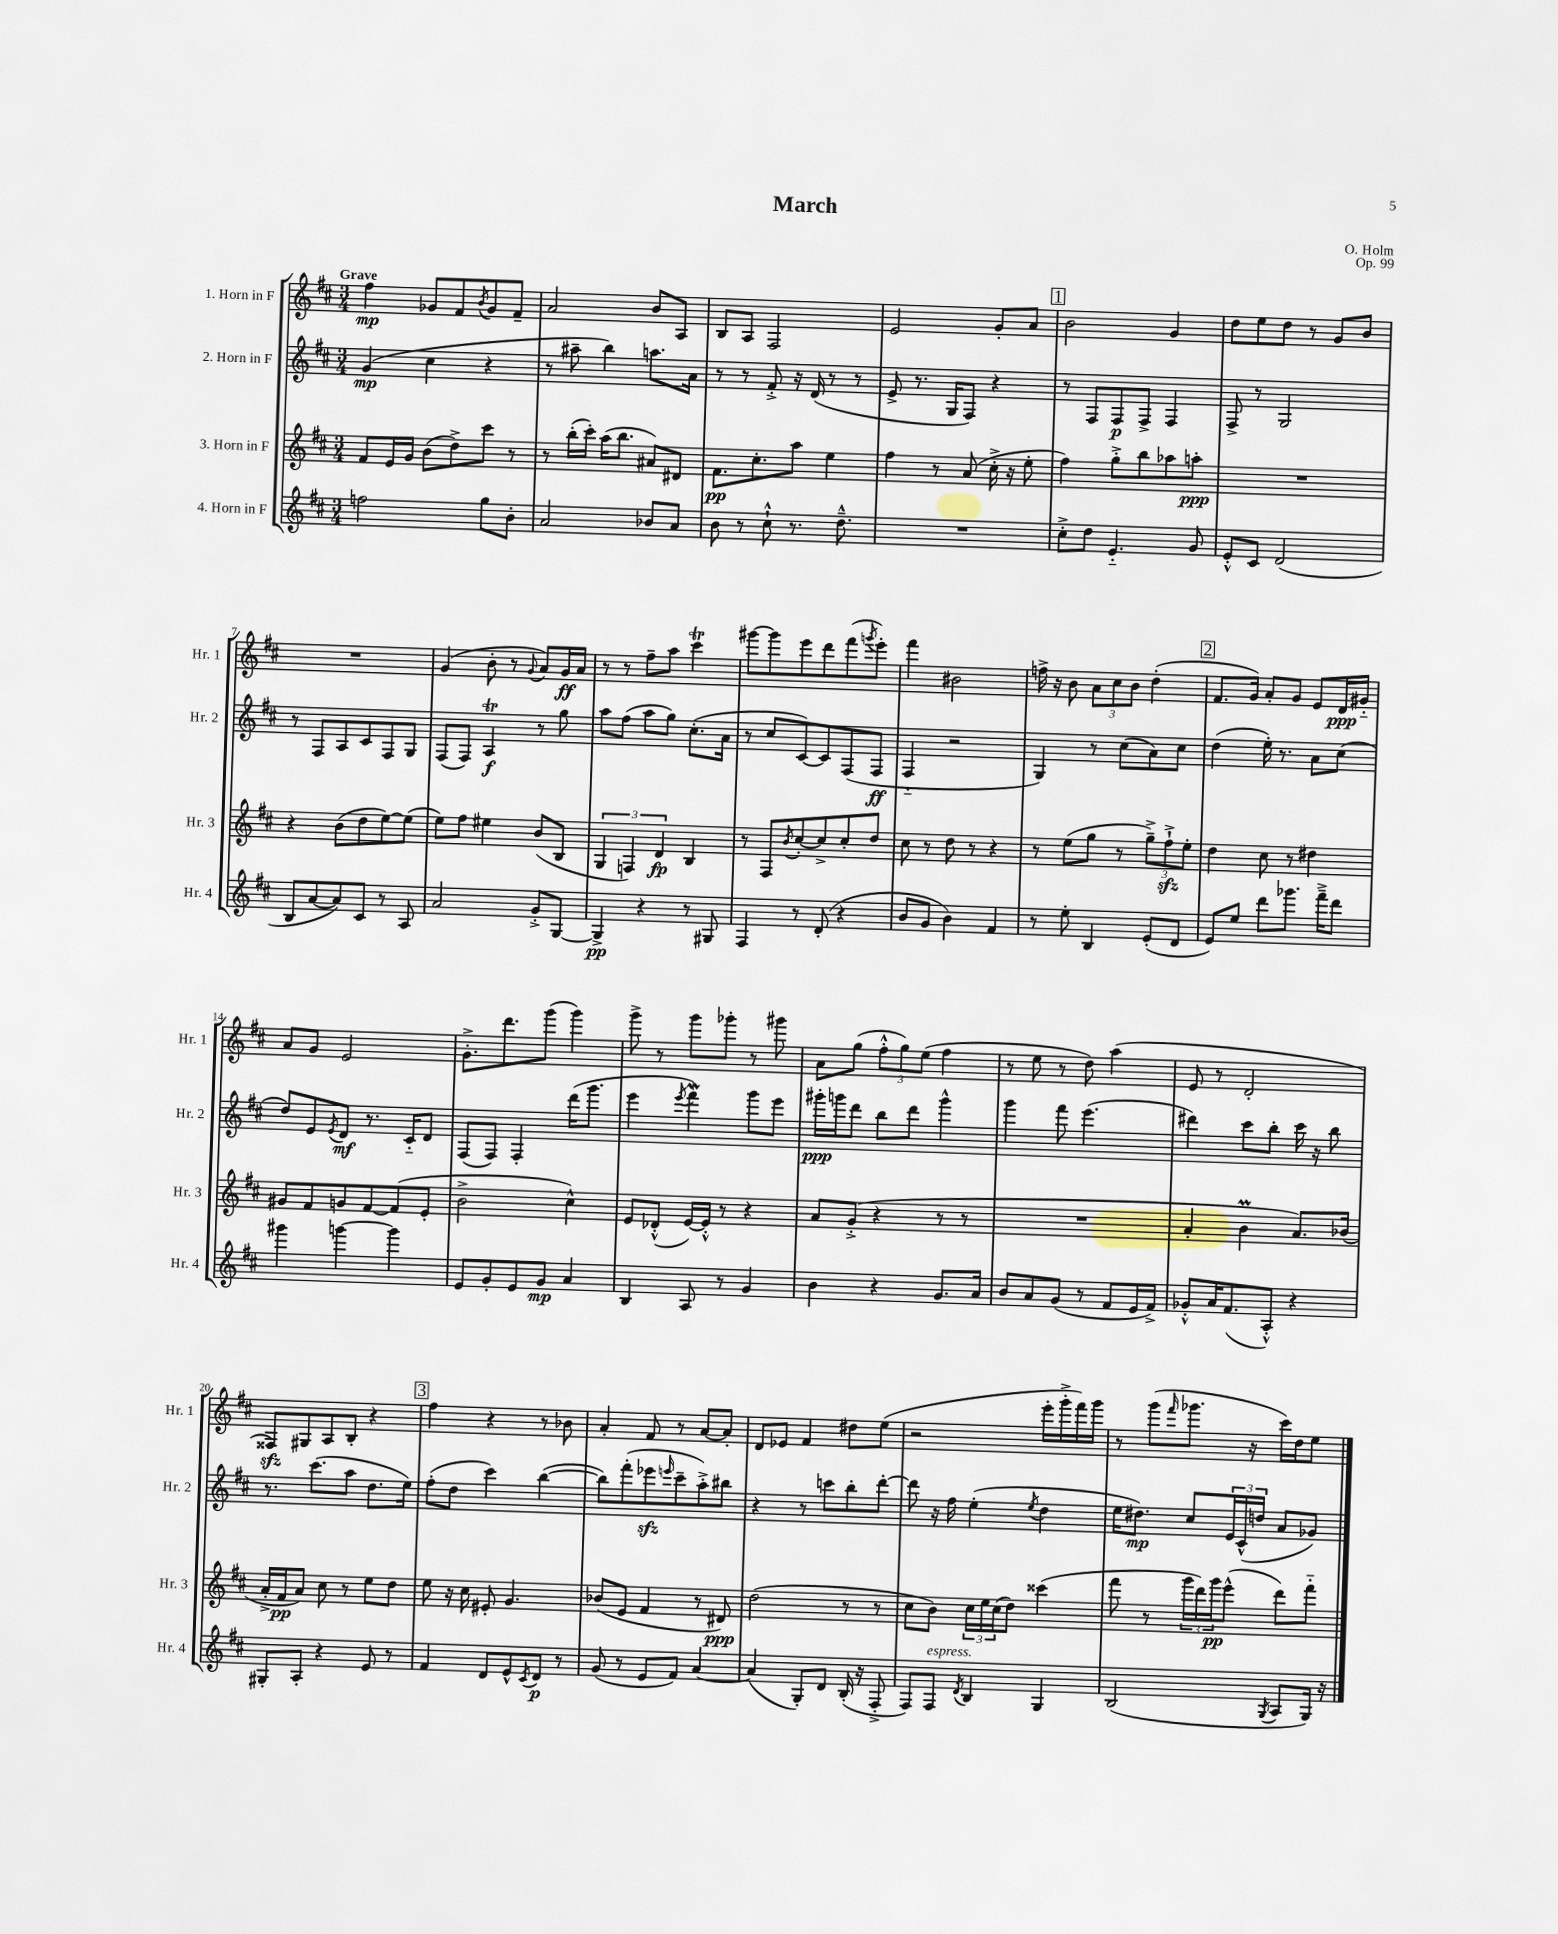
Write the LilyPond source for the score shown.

\header { title = "March" composer = "O. Holm" opus = "Op. 99" }
<<
\new StaffGroup <<
\new Staff = "s0" \with { instrumentName = "1. Horn in F" shortInstrumentName = "Hr. 1" } {
    \clef treble \key d \major \numericTimeSignature \time 3/4 \tempo "Grave"
    fis''4\mp ges'8 fis'8 \acciaccatura { b'8 } ges'8 fis'8-- |
    a'2 b'8 a8 |
    b8 a8 fis2 |
    e'2 g'8-. a'8 |
    \mark \markup { \box "1" } b'2 g'4 |
    d''8 e''8 d''8 r8 g'8 b'8 |
    R2. |
    g'4( b'8-. r8 \appoggiatura { g'8 } a'8) g'16\ff a'16 |
    r8 r8 fis''8-- a''8 cis'''4\trill |
    gis'''8~ gis'''8 e'''8 d'''8 fis'''8( \acciaccatura { g'''8 } e'''8-.) |
    fis'''4 bis'2 |
    f''16-> r16 b'8 \tuplet 3/2 { a'8 cis''8 b'8 } d''4-.( |
    \mark \markup { \box "2" } fis'8. g'16) a'8-. g'8 e'8 d'16\ppp gis'16-_ |
    a'8 g'8 e'2 |
    g'8.-.-> d'''8. g'''8( g'''4) |
    g'''8-> r8 g'''8 ges'''8-. r8 gis'''8 |
    a'8 g''8( \tuplet 3/2 { fis''8-.-^ g''8) e''8( } fis''4 |
    r8 e''8 r8 d''8) a''4( |
    e'8 r8 d'2-. |
    fisis8\sfz) gis8 a8 b8-. r4 |
    \mark \markup { \box "3" } fis''4 r4 r8 bes'8 |
    a'4-. fis'8 r8 a'8~ a'8-. |
    d'8 ees'8 fis'4 dis''8 e''8( |
    r2 e'''16-. g'''16-.-> fis'''16) g'''16 |
    r8 g'''8( \grace { fis'''16 } ges'''8. r16 cis'''16) d''16 e''8 \bar "|." |
}
\new Staff = "s1" \with { instrumentName = "2. Horn in F" shortInstrumentName = "Hr. 2" } {
    \clef treble \key d \major \numericTimeSignature \time 3/4
    g'4\mp( cis''4 r4 |
    r8 ais''8-- b''4) a''8. a'16 |
    r8 r8 fis'8-.-> r16 d'16( r8 r8 |
    e'8-> r8. g16 fis8) r4 |
    \mark \markup { \box "1" } r8 fis8 fis8\p fis8-> fis4 |
    fis8-> r8 g2 |
    r8 fis8 a8 cis'8 fis8 g8 |
    fis8( fis8) a4\trill\f r8 g''8 |
    a''8 fis''8( a''8 g''8) cis''8.-.( a'16 |
    r8 cis''8 cis'8~) cis'8 fis8( fis8\ff |
    fis4-_ r2 |
    g4) r8 cis''8( a'8) cis''8 |
    \mark \markup { \box "2" } d''4( e''16-.) r8. a'8 cis''8( |
    d''8) e'8 \acciaccatura { e'8 } d'8\mf r8. cis'16-_ d'8 |
    fis8( fis8) fis4-. d'''16( g'''8. |
    e'''4 \acciaccatura { e'''8 } fis'''4\mordent) g'''8 e'''8 |
    gis'''16-.\ppp g'''16 d'''8 b''8 d'''8 g'''4-^ |
    g'''4 fis'''8 e'''4.( |
    dis'''4) cis'''8 b''8-. cis'''16 r16 b''8 |
    r8. cis'''8.( a''8 d''8. e''16) |
    \mark \markup { \box "3" } fis''8-.( d''8 cis'''4) b''4~( |
    b''8) fis'''8-.( ees'''8\sfz \grace { e'''16 } cis'''8-- a''8-.->) bis''8 |
    r4 r8 c'''8 b''8-. d'''8~-. |
    d'''8 r16 fis''16 e''4-.( \acciaccatura { e''8 } d''4 |
    e''16 dis''8.\mp) cis''8 \tuplet 3/2 { e'16 cis'16-^( d''16 } a'8 ges'8) \bar "|." |
}
\new Staff = "s2" \with { instrumentName = "3. Horn in F" shortInstrumentName = "Hr. 3" } {
    \clef treble \key d \major \numericTimeSignature \time 3/4
    fis'8 e'16 g'16 b'8( d''8->) cis'''8 r8 |
    r8 b''16-.( cis'''16-.) a''16( b''8. ais'8) dis'8 |
    fis'8.\pp cis''8.-. a''8 e''4 |
    fis''4 r8 a'8( cis''16-.-> r16 e''8-. |
    \mark \markup { \box "1" } fis''4) g''8-.-> b''8 aes''8 a''8-.\ppp |
    R2. |
    r4 b'8( d''8 e''8~) e''8( |
    e''8) fis''8 eis''4 b'8( b8 |
    \tuplet 3/2 { g4 f4) d'4\fp } b4 |
    r8 fis8 \acciaccatura { b'8 } cis''8~-. cis''8-> cis''8-. d''8 |
    cis''8 r8 d''8 r8 r4 |
    r8 e''8( g''8 r8 \tuplet 3/2 { g''8--->) fis''8-!->\sfz e''8-. } |
    \mark \markup { \box "2" } d''4 cis''8 r8 dis''4 |
    gis'8 fis'8 g'8 fis'8~ fis'8( e'8-. |
    b'2-> cis''4-^) |
    e'8 des'8-.-^( e'16~) e'16-.-^ r8 r4 |
    a'8 g'8-.->( r4 r8 r8 |
    R2. |
    a'4-. b'4\prall a'8.) bes'16( |
    a'16-.-> fis'16\pp a'8) cis''8 r8 e''8 d''8 |
    \mark \markup { \box "3" } e''8 r16 cis''16 eis'8-. g'4. |
    bes'8( e'8 fis'4 r8 dis'8\ppp) |
    d''2( r8 r8 |
    cis''8 b'8) \tuplet 3/2 { cis''16 e''16 cis''16( } d''8) cisis'''4( |
    fis'''8 r8 \tuplet 3/2 { g'''16 d'''16) g'''16\pp } e'''8-^( d'''8) fis'''8-_ \bar "|." |
}
\new Staff = "s3" \with { instrumentName = "4. Horn in F" shortInstrumentName = "Hr. 4" } {
    \clef treble \key d \major \numericTimeSignature \time 3/4
    f''2 g''8 b'8-. |
    a'2 bes'8 a'8 |
    b'8 r8 cis''8-!-^ r8. d''8.---^ |
    R2. |
    \mark \markup { \box "1" } cis''8-.-> d''8 e'4.-_ g'8 |
    e'8-.-^ cis'8 d'2( |
    b8 a'8~ a'8) cis'8 r8 a8 |
    a'2 g'8-.-> g8~ |
    g4->\pp r4 r8 gis8 |
    fis4 r8 d'8-.( r4 |
    b'8 g'8 b'4) fis'4 |
    r8 e''8-. b4 e'8-.( d'8 |
    \mark \markup { \box "2" } e'8) e''8 d'''8 ges'''8. fis'''16---> d'''8 |
    gis'''4 g'''4~ g'''4 |
    e'8 g'8-. e'8 g'8\mp a'4 |
    b4 a8 r8 g'4 |
    b'4 r4 g'8. a'16 |
    b'8 a'8 g'8( r8 fis'8 e'16 fis'16->) |
    ges'8-.-^ a'16 fis'8.( a8-.-^) r4 |
    gis8-. a8-. r4 e'8 r8 |
    \mark \markup { \box "3" } fis'4 d'8 e'8-^ \acciaccatura { cis'8 } d'8\p r8 |
    g'8( r8 e'8 fis'8) a'4~ |
    a'4( g8-.) d'8 b16-.( r16 fis8-.-> |
    fis8) fis8^\markup { \italic "espress." } \acciaccatura { d'8 } b4 g4 |
    b2( \acciaccatura { g8 } a8 g16) r16 \bar "|." |
}
>>
>>
